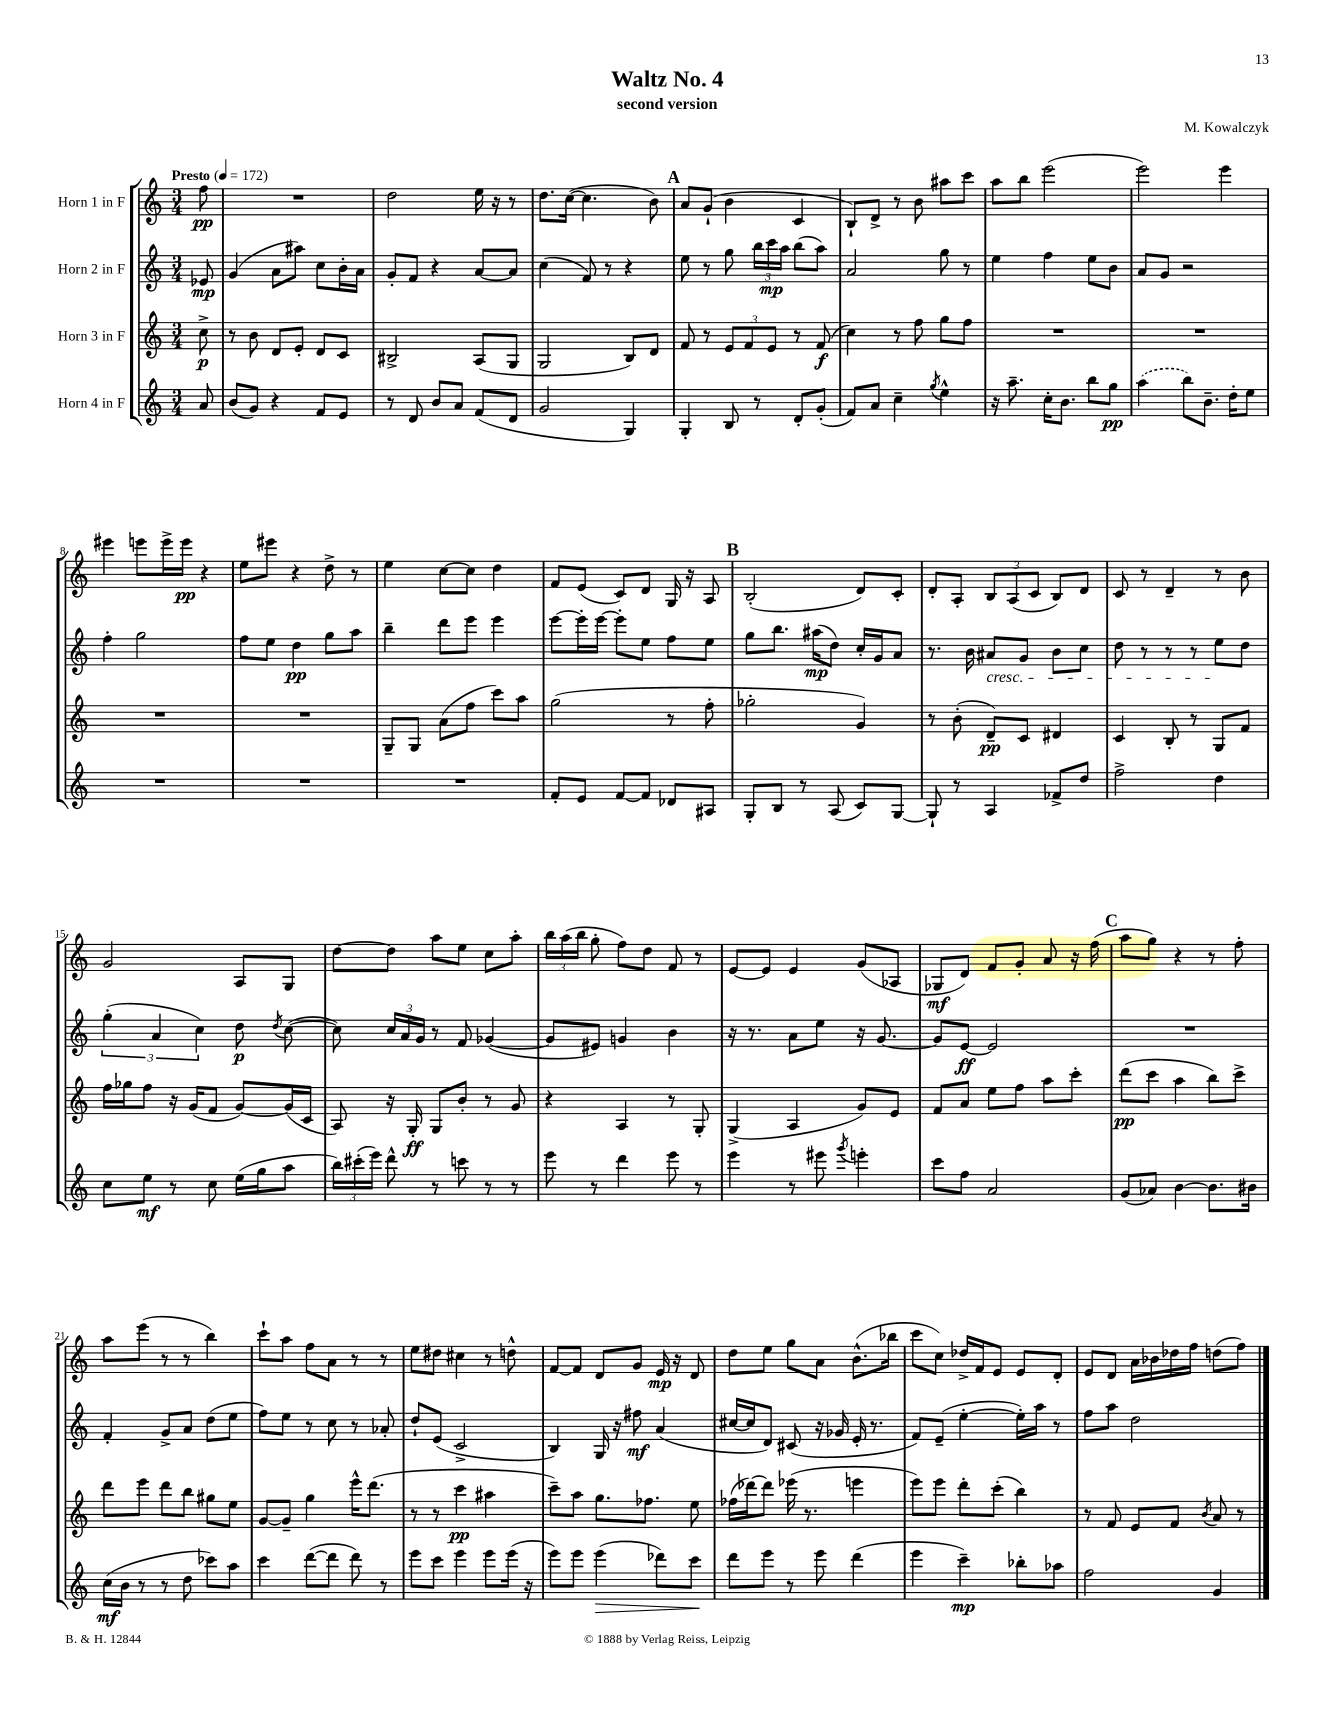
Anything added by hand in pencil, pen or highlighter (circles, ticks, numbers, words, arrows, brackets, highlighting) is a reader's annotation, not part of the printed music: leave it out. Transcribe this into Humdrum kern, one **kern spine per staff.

**kern	**dynam	**kern	**dynam	**kern	**dynam	**kern	**dynam
*part4	*part4	*part3	*part3	*part2	*part2	*part1	*part1
*staff4	*staff4	*staff3	*staff3	*staff2	*staff2	*staff1	*staff1
*I"Horn 4 in F	*	*I"Horn 3 in F	*	*I"Horn 2 in F	*	*I"Horn 1 in F	*
*clefG2	*	*clefG2	*	*clefG2	*	*clefG2	*
*k[]	*	*k[]	*	*k[]	*	*k[]	*
*M3/4	*	*M3/4	*	*M3/4	*	*M3/4	*
*MM172	*	*MM172	*	*MM172	*	*MM172	*
=	=	=	=	=	=	=	=
!	!	!	!	!	!	!LO:TX:a:B:t=Presto	!
8a/	.	8cc^\	p	8e-X/	mp	8ff\	pp
=1	=1	=1	=1	=1	=1	=1	=1
(8b/L	.	8r	.	(4g/	.	2.r	.
8g/J)	.	8b\	.	.	.	.	.
4r	.	8d/L	.	8a\L	.	.	.
.	.	8e'/J	.	8aa#X\J)	.	.	.
8f/L	.	8d/L	.	8cc\L	.	.	.
8e/J	.	8c/J	.	16b'\L	.	.	.
.	.	.	.	16a\JJ	.	.	.
=2	=2	=2	=2	=2	=2	=2	=2
8r	.	2B#X^/	.	8g'/L	.	2dd\	.
8d/	.	.	.	8f/J	.	.	.
8b/L	.	.	.	4r	.	.	.
8a/J	.	.	.	.	.	.	.
(8f/L	.	(8A/L	.	[8a/L	.	16ee\	.
.	.	.	.	.	.	16r	.
8d/J	.	8G/J	.	8a/J]	.	8r	.
=3	=3	=3	=3	=3	=3	=3	=3
2g/	.	2G/	.	(4cc\	.	8.dd\L	.
.	.	.	.	.	.	([16cc\Jk	.
.	.	.	.	8f/)	.	4.cc\]	.
.	.	.	.	8r	.	.	.
4G/)	.	8B/L)	.	4r	.	.	.
.	.	8d/J	.	.	.	8b\)	.
!!LO:REH:place=s1:t=A
=4	=4	=4	=4	=4	=4	=4	=4
4G'/	.	8f/	.	8ee\	.	8a/L	.
.	.	8r	.	8r	.	(8g`/J	.
8B/	.	12e/L	.	8gg\	.	4b\	.
.	.	12f/	.	.	.	.	.
8r	.	.	.	24bb\LL	.	.	.
.	.	12e/J	.	24ccc\	mp	.	.
.	.	.	.	24aa\JJ	.	.	.
8d'/L	.	8r	.	(8bb\L	.	4c/	.
(8g'/J	.	(8f/	f	8aa\J)	.	.	.
=5	=5	=5	=5	=5	=5	=5	=5
8f/L)	.	4cc\)	.	2a/	.	8B`/L)	.
8a/J	.	.	.	.	.	8d^/J	.
4cc~\	.	8r	.	.	.	8r	.
.	.	8ff\	.	.	.	8b\	.
8qgg/	.	.	.	.	.	.	.
4ee^^\	.	8gg\L	.	8gg\	.	8aa#X\L	.
.	.	8ff\J	.	8r	.	8ccc\J	.
=6	=6	=6	=6	=6	=6	=6	=6
16r	.	2.r	.	4ee\	.	8aa\L	.
8.aa~\	.	.	.	.	.	.	.
.	.	.	.	.	.	8bb\J	.
16cc'\KL	.	.	.	4ff\	.	(2eee\	.
8.b\J	.	.	.	.	.	.	.
8bb\L	.	.	.	8ee\L	.	.	.
8gg\J	pp	.	.	8b\J	.	.	.
=7	=7	=7	=7	=7	=7	=7	=7
(4aa\	.	2.r	.	8a/L	.	2eee\)	.
.	.	.	.	8g/J	.	.	.
8bb\L)	.	.	.	2r	.	.	.
8.b~\J	.	.	.	.	.	.	.
.	.	.	.	.	.	4eee\	.
16dd'\KL	.	.	.	.	.	.	.
8ee\J	.	.	.	.	.	.	.
!!LO:LB:g=z
=8	=8	=8	=8	=8	=8	=8	=8
2.r	.	2.r	.	4ff'\	.	4eee#X\	.
.	.	.	.	2gg\	.	8eeen\L	.
.	.	.	.	.	.	16eee^\L	.
.	.	.	.	.	.	16eee\JJ	pp
.	.	.	.	.	.	4r	.
=9	=9	=9	=9	=9	=9	=9	=9
2.r	.	2.r	.	8ff\L	.	8ee\L	.
.	.	.	.	8ee\J	.	8eee#X\J	.
.	.	.	.	4dd\	pp	4r	.
.	.	.	.	8gg\L	.	8dd^\	.
.	.	.	.	8aa\J	.	8r	.
=10	=10	=10	=10	=10	=10	=10	=10
2.r	.	8G~/L	.	4bb~\	.	4ee\	.
.	.	8G/J	.	.	.	.	.
.	.	(8a\L	.	8ddd\L	.	[8cc\L	.
.	.	8ff\J	.	8eee\J	.	8cc\J]	.
.	.	8ccc\L)	.	4eee\	.	4dd\	.
.	.	8aa\J	.	.	.	.	.
=11	=11	=11	=11	=11	=11	=11	=11
8f'/L	.	(2gg\	.	[8eee\L	.	8f/L	.
8e/J	.	.	.	16eee'\L]	.	(8e/J	.
.	.	.	.	[16eee\JJ	.	.	.
[8f/L	.	.	.	8eee'\L]	.	8c/L)	.
8f/J]	.	.	.	8ee\J	.	8d/J	.
8d-X/L	.	8r	.	8ff\L	.	16G/	.
.	.	.	.	.	.	16r	.
8A#X/J	.	8ff'\	.	8ee\J	.	8A/	.
!!LO:REH:place=s1:t=B
=12	=12	=12	=12	=12	=12	=12	=12
8G'/L	.	2gg-X'\	.	8gg\L	.	(2B'/	.
8B/J	.	.	.	8.bb\J	.	.	.
8r	.	.	.	.	.	.	.
.	.	.	.	(16aa#X\KL	mp	.	.
(8A/	.	.	.	8dd\J)	.	.	.
8c/L)	.	4g/)	.	16cc'/LL	.	8d/L)	.
.	.	.	.	16g/J	.	.	.
[8G/J	.	.	.	8a/J	.	8c'/J	.
=13	=13	=13	=13	=13	=13	=13	=13
8G`/]	.	8r	.	8.r	.	8d'/L	.
8r	.	(8b'\	.	.	.	8A'/J	.
.	.	.	.	16b\	.	.	.
!	!	!	!	!LO:TX:b:i:t=cresc.	!	!	!
4A/	.	8d~/L)	pp	8a#X/L	.	12B/L	.
.	.	.	.	.	.	(12A/	.
.	.	8c/J	.	8g/J	.	.	.
.	.	.	.	.	.	12c/J	.
8f-X^/L	.	4d#X/	.	8b\L	.	8B/L)	.
8dd/J	.	.	.	8cc\J	.	8d/J	.
=14	=14	=14	=14	=14	=14	=14	=14
2ff^\	.	4c/	.	8dd\	.	8c/	.
.	.	.	.	8r	.	8r	.
.	.	8B'/	.	8r	.	4d~/	.
.	.	8r	.	8r	.	.	.
4dd\	.	8G/L	.	8ee\L	.	8r	.
.	.	8f/J	.	8dd\J	.	8b\	.
!!LO:LB:g=z
=15	=15	=15	=15	=15	=15	=15	=15
8cc\L	.	16ff\LL	.	(6gg'\	.	2g/	.
.	.	16gg-X\J	.	.	.	.	.
8ee\J	mf	8ff\J	.	.	.	.	.
.	.	.	.	6a/	.	.	.
8r	.	16r	.	.	.	.	.
.	.	(16g/KL	.	.	.	.	.
.	.	.	.	6cc\)	.	.	.
8cc\	.	8f/J	.	.	.	.	.
(16ee\LL	.	[8g/L)	.	8dd\	p	8A/L	.
16gg\J	.	.	.	.	.	.	.
.	.	.	.	8qdd/	.	.	.
8aa\J	.	(16g/L]	.	([8cc\	.	8G/J	.
.	.	16c/JJ	.	.	.	.	.
=16	=16	=16	=16	=16	=16	=16	=16
24bb\LL)	.	8A/)	.	8cc\])	.	[8dd\L	.
(24ccc#X'\	.	.	.	.	.	.	.
24eee\JJ)	.	.	.	.	.	.	.
8ddd^^\	.	16r	.	24cc/LL	.	8dd\J]	.
.	.	.	.	24a/	.	.	.
.	.	16G'/	ff	.	.	.	.
.	.	.	.	24g/JJ	.	.	.
8r	.	8G/L	.	8r	.	8aa\L	.
8cccn\	.	8b'/J	.	8f/	.	8ee\J	.
8r	.	8r	.	([4g-X/	.	8cc\L	.
8r	.	8g/	.	.	.	8aa'\J	.
=17	=17	=17	=17	=17	=17	=17	=17
8eee\	.	4r	.	8g-/L]	.	24bb\LL	.
.	.	.	.	.	.	(24aa\	.
.	.	.	.	.	.	24bb\JJ	.
8r	.	.	.	8e#X/J)	.	8gg'\	.
4ddd\	.	4A/	.	4gn/	.	8ff\L)	.
.	.	.	.	.	.	8dd\J	.
8eee\	.	8r	.	4b\	.	8f/	.
8r	.	8G'/	.	.	.	8r	.
=18	=18	=18	=18	=18	=18	=18	=18
4eee\	.	(4G^/	.	16r	.	[8e/L	.
.	.	.	.	8.r	.	.	.
.	.	.	.	.	.	8e/J]	.
8r	.	4A/	.	8a\L	.	4e/	.
8eee#X\	.	.	.	8ee\J	.	.	.
8qggg/	.	.	.	.	.	.	.
4eeen'\	.	8g/L)	.	16r	.	(8g/L	.
.	.	.	.	[8.g/	.	.	.
.	.	8e/J	.	.	.	8A-X/J	.
=19	=19	=19	=19	=19	=19	=19	=19
8ccc\L	.	8f/L	.	8g/L]	.	8G-X/L	mf
8ff\J	.	8a/J	.	[8e/J	ff	8d/J)	.
2a/	.	8ee\L	.	2e/]	.	8f/L	.
.	.	8ff\J	.	.	.	8g'/J	.
.	.	8aa\L	.	.	.	8a/	.
.	.	8ccc'\J	.	.	.	16r	.
.	.	.	.	.	.	(16ff\	.
!!LO:REH:place=s1:t=C
=20	=20	=20	=20	=20	=20	=20	=20
(8g/L	.	(8ddd\L	pp	2.r	.	8aa\L	.
8a-X/J)	.	8ccc\J	.	.	.	8gg\J)	.
[4b\	.	4aa\	.	.	.	4r	.
8.b\L]	.	8bb\L)	.	.	.	8r	.
.	.	8ccc^\J	.	.	.	8ff'\	.
16b#X\Jk	.	.	.	.	.	.	.
!!LO:LB:g=z
=21	=21	=21	=21	=21	=21	=21	=21
(16cc\LL	mf	8ddd\L	.	4f'/	.	8aa\L	.
16b\JJ	.	.	.	.	.	.	.
8r	.	8eee\J	.	.	.	(8eee\J	.
8r	.	8ddd\L	.	8g^/L	.	8r	.
8dd\	.	8bb\J	.	8a/J	.	8r	.
8ccc-X\L)	.	8gg#X\L	.	(8dd\L	.	4bb\)	.
8aa\J	.	8ee\J	.	8ee\J	.	.	.
=22	=22	=22	=22	=22	=22	=22	=22
4ccc\	.	[8g/L	.	8ff\L)	.	8ccc`\L	.
.	.	8g~/J]	.	8ee\J	.	8aa\J	.
([8ddd\L	.	4gg\	.	8r	.	8ff\L	.
8ddd\J]	.	.	.	8cc\	.	8a\J	.
8ddd\)	.	16eee^^\KL	.	8r	.	8r	.
.	.	(8.ddd\J	.	.	.	.	.
8r	.	.	.	8a-X'/	.	8r	.
=23	=23	=23	=23	=23	=23	=23	=23
8eee\L	.	8r	.	8dd`/L	.	8ee\L	.
8ccc\J	.	8r	.	(8e/J	.	8dd#X\J	.
4eee\	.	4ccc\	pp	2c^/	.	4cc#X\	.
8eee\L	.	4aa#X\	.	.	.	8r	.
(16eee\Jk	.	.	.	.	.	8ddn^^\	.
16r	.	.	.	.	.	.	.
=24	=24	=24	=24	=24	=24	=24	=24
8eee\L)	.	8ccc~\L)	.	4B/)	.	[8f/L	.
8eee\J	.	8aa\J	.	.	.	8f/J]	.
!	!LO:HP:b	!	!	!	!	!	!
(4eee\	>	8.gg\L	.	16G/	.	8d/L	.
.	.	.	.	16r	.	.	.
.	.	.	.	8ff#X\	mf	8g/J	.
.	.	8.ff-X\J	.	.	.	.	.
8ddd-X\L)	.	.	.	(4a/	.	16e/	mp
.	.	.	.	.	.	16r	.
8ccc\J	.	8ee\	.	.	.	8d/	.
.	]	.	.	.	.	.	.
=25	=25	=25	=25	=25	=25	=25	=25
8ddd\L	.	(16ff-X\LL	.	[16cc#X/LL	.	8dd\L	.
.	.	[16ddd-X\J)	.	16cc#/J]	.	.	.
8eee\J	.	8ddd-\J]	.	8d/J)	.	8ee\J	.
8r	.	(16eee-X\	.	(8c#X/	.	8gg\L	.
.	.	8.r	.	.	.	.	.
8eee\	.	.	.	16r	.	8a\J	.
.	.	.	.	16g-X/	.	.	.
(4ddd\	.	4eeen\	.	16e'/	.	(8.b^^\L	.
.	.	.	.	8.r	.	.	.
.	.	.	.	.	.	16bb-X\Jk	.
=26	=26	=26	=26	=26	=26	=26	=26
4eee\	.	8eee\L)	.	8f/L)	.	8ccc\L	.
.	.	8eee\J	.	(8e~/J	.	8cc\J)	.
4ccc~\)	mp	8ddd'\L	.	[4ee'\	.	16dd-X^/LL	.
.	.	.	.	.	.	16f/J	.
.	.	(8ccc'\J	.	.	.	8e/J	.
8bb-X'\L	.	4bb\)	.	16ee'\LL])	.	8e/L	.
.	.	.	.	16aa\JJ	.	.	.
8aa-X\J	.	.	.	8r	.	8d'/J	.
=27	=27	=27	=27	=27	=27	=27	=27
2ff\	.	8r	.	8ff\L	.	8e/L	.
.	.	8f/	.	8aa\J	.	8d/J	.
.	.	8e/L	.	2dd\	.	16a\LL	.
.	.	.	.	.	.	16b-X\	.
.	.	8f/J	.	.	.	16dd-X\	.
.	.	.	.	.	.	16ff\JJ	.
.	.	8qb/	.	.	.	.	.
4g/	.	8a/	.	.	.	(8ddn\L	.
.	.	8r	.	.	.	8ff\J)	.
==	==	==	==	==	==	==	==
*-	*-	*-	*-	*-	*-	*-	*-
